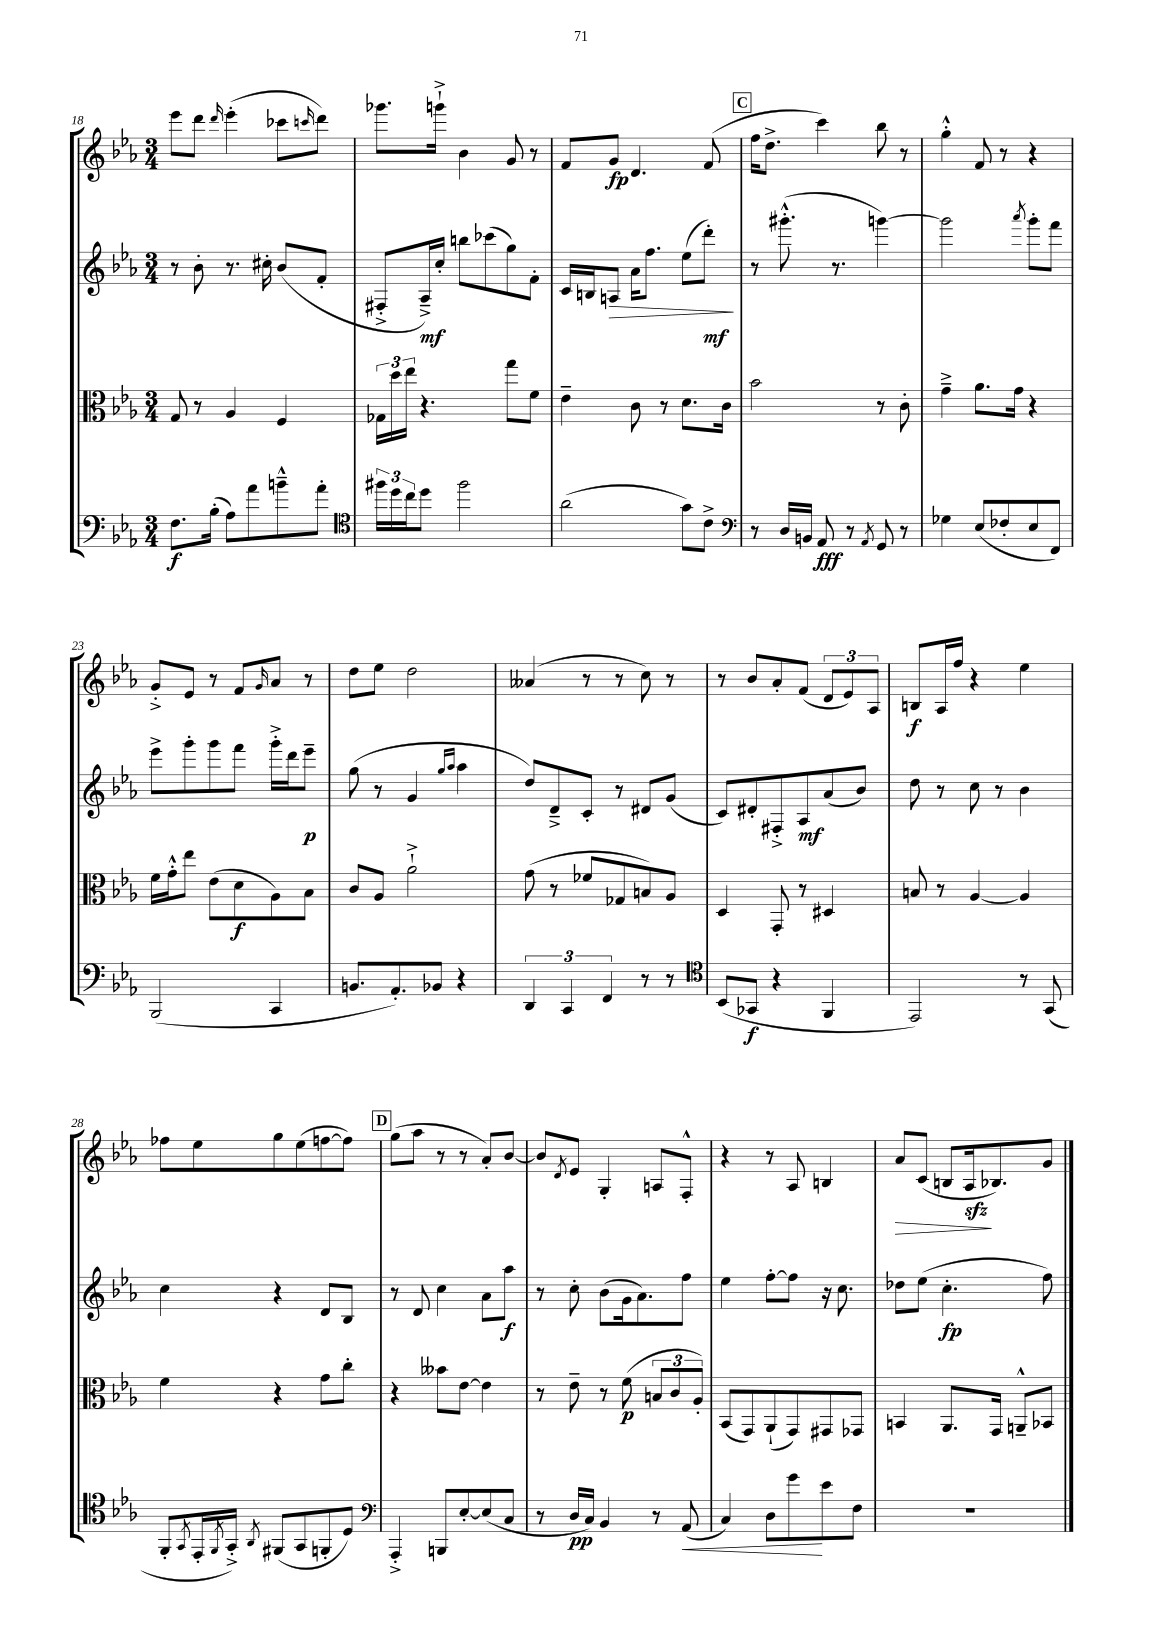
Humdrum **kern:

**kern	**kern	**kern	**kern
*staff4	*staff3	*staff2	*staff1
*clefF4	*clefC3	*clefG2	*clefG2
*k[b-e-a-]	*k[b-e-a-]	*k[b-e-a-]	*k[b-e-a-]
*M3/4	*M3/4	*M3/4	*M3/4
8.F\L	8G/	8r	8eee-\L
.	8r	8b-'\	8ddd\J
(16B-'\Jk	.	.	.
.	.	.	16qqddd/
8A-\L)	4A-/	8.r	(4eee-'\
8a-\	.	.	.
.	.	16cc#'\	.
8b~^^\	4F/	(8b-/L	8ccc-\L
.	.	.	16qqccc/
8a-'\J	.	8f'/J	8ddd\J)
=	=	=	=
*clefC4	*	*	*
24ff#\LL	24G-\LL	8F#'^/L	8.ggg-\L
24dd\	24dd\	.	.
24cc\J	24ee-\JJ	.	.
8dd\J	4.r	16A-~^/L)	.
.	.	16cc'/JJ	16ggg`^\Jk
2ff#\	.	8bb\L	4b-\
.	.	(8ccc-\	.
.	8gg\L	8gg\)	8g/
.	8f\J	8f'\J	8r
=	=	=	=
(2a-\	4e-~\	16c/LL	8f/L
.	.	16B/J	.
.	.	8A/J	8g/J
.	8c\	16a-\LK	4.d/
.	.	8.ff\J	.
.	8r	.	.
8g\L)	8.d\L	(8ee-\L	.
8c^\J	.	8ddd'\J)	(8f/
.	16c\Jk	.	.
=	=	=	=
*clefF4	*	*	*
8r	2b-\	8r	16ff\LK
.	.	.	8.dd^\J
16D/LL	.	(8.ggg#'^^\	.
16BB/JJ	.	.	.
8AA-/	.	.	4ccc\)
.	.	8.r	.
8r	.	.	.
8qAA-/	.	.	.
8GG/	8r	[4ggg\)	8bb-\
8r	8c'\	.	8r
=	=	=	=
4G-\	4g~^\	2ggg\]	4gg'^^\
(8E-/L	8.a-\L	.	8f/
8F-'/	.	.	8r
.	16g\Jk	.	.
.	.	8qaaa-/	.
8E-/	4r	8ggg'\L	4r
8FF/J)	.	8fff\J	.
=	=	=	=
(2BBB-/	16f\LL	8eee-^\L	8g'^/L
.	16g'^^\J	.	.
.	8ee-\J	8ggg'\	8e-/J
.	(8e-\L	8ggg\	8r
.	8d\	8fff\J	8f/L
.	.	.	16qqg/
4CC/	8A-\)	16ggg'^\LL	8a-/J
.	.	16ddd\J	.
.	8B-\J	8eee-~\J	8r
=	=	=	=
8.BB/L	8c/L	(8gg\	8dd\L
.	8A-/J	8r	8ee-\J
8.AA-'/)	.	.	.
.	2a-`^\	4g/	2dd\
8BB-/J	.	.	.
.	.	16qqgg/LL	.
.	.	16qqaa-/JJ	.
4r	.	4aa-\	.
=	=	=	=
6DD/	(8g\	8dd/L)	(4a--/
.	8r	8d~^/	.
6CC/	.	.	.
.	8f-/L	8c'/J	8r
6FF/	.	.	.
.	8G-/	8r	8r
8r	8B/)	8d#/L	8cc\)
8r	8A-/J	(8g/J	8r
=	=	=	=
*clefC4	*	*	*
(8BB-/L	4D/	8c/L)	8r
8GG-/J	.	8d#'/	8b-/L
4r	8GG'/	8F#'^/	8a-'/
.	8r	8A-/	(8f/J
4FF/	4D#/	(8a-/	12d/L
.	.	.	12e-/)
.	.	8b-/J)	.
.	.	.	12A-/J
=	=	=	=
2EE-/)	8B/	8dd\	8B/L
.	8r	8r	16A-/L
.	.	.	16ff/JJ
.	[4A-/	8cc\	4r
.	.	8r	.
8r	4A-/]	4b-\	4ee-\
(8GG/	.	.	.
=	=	=	=
8FF'/L	4f\	4cc\	8ff-\L
8qGG/	.	.	.
16EE-'/L	.	.	8ee-\
8qFF/	.	.	.
16GG'^/JJ)	.	.	.
8qAA-/	.	.	.
(8FF#/L	4r	4r	8gg\
8GG/	.	.	(8ee-\
8FF'/	8g\L	8d/L	[8ff\
8D/J)	8cc'\J	8B-/J	8ff\]J)
=	=	=	=
*clefF4	*	*	*
4AAA-'^/	4r	8r	(8gg\L
.	.	8d/	8aa-\J
8BBB/L	8b--\L	4cc\	8r
[8E-'/	[8e-\J	.	8r
(8E-/]	4e-\]	8a-\L	8a-'/L)
8C/J	.	8aa-\J	[8b-/J
=	=	=	=
8r	8r	8r	8b-/]L
.	.	.	8qd/
16D/LL	8e-~\	8cc'\	8e-/J
16C/JJ)	.	.	.
4BB-/	8r	(8b-\L	4G'/
.	(8f\	16g\k	.
.	.	8.a-\)	.
8r	12B/L	.	8A/L
.	12c/	.	.
(8AA-/	.	8ff\J	8F'^^/J
.	12A-'/J)	.	.
=	=	=	=
4C/)	(8BB-/L	4ee-\	4r
.	8GG/)	.	.
8D\L	(8AA-`/	[8ff'\L	8r
8g\	8GG/)	8ff\]J	8A-/
8e-\	8GG#/	16r	4B/
.	.	8.cc\	.
8F\J	8GG-/J	.	.
=	=	=	=
2.r	4BB/	8dd-\L	8a-/L
.	.	(8ee-\J	(8c/J
.	8.AA-/L	4.cc'\	8B/L
.	.	.	16A-/k
.	16GG/Jk	.	8.B-/)
.	8AA~^^/L	.	.
.	8BB-/J	8ff\)	8g/J
==	==	==	==
*-	*-	*-	*-
